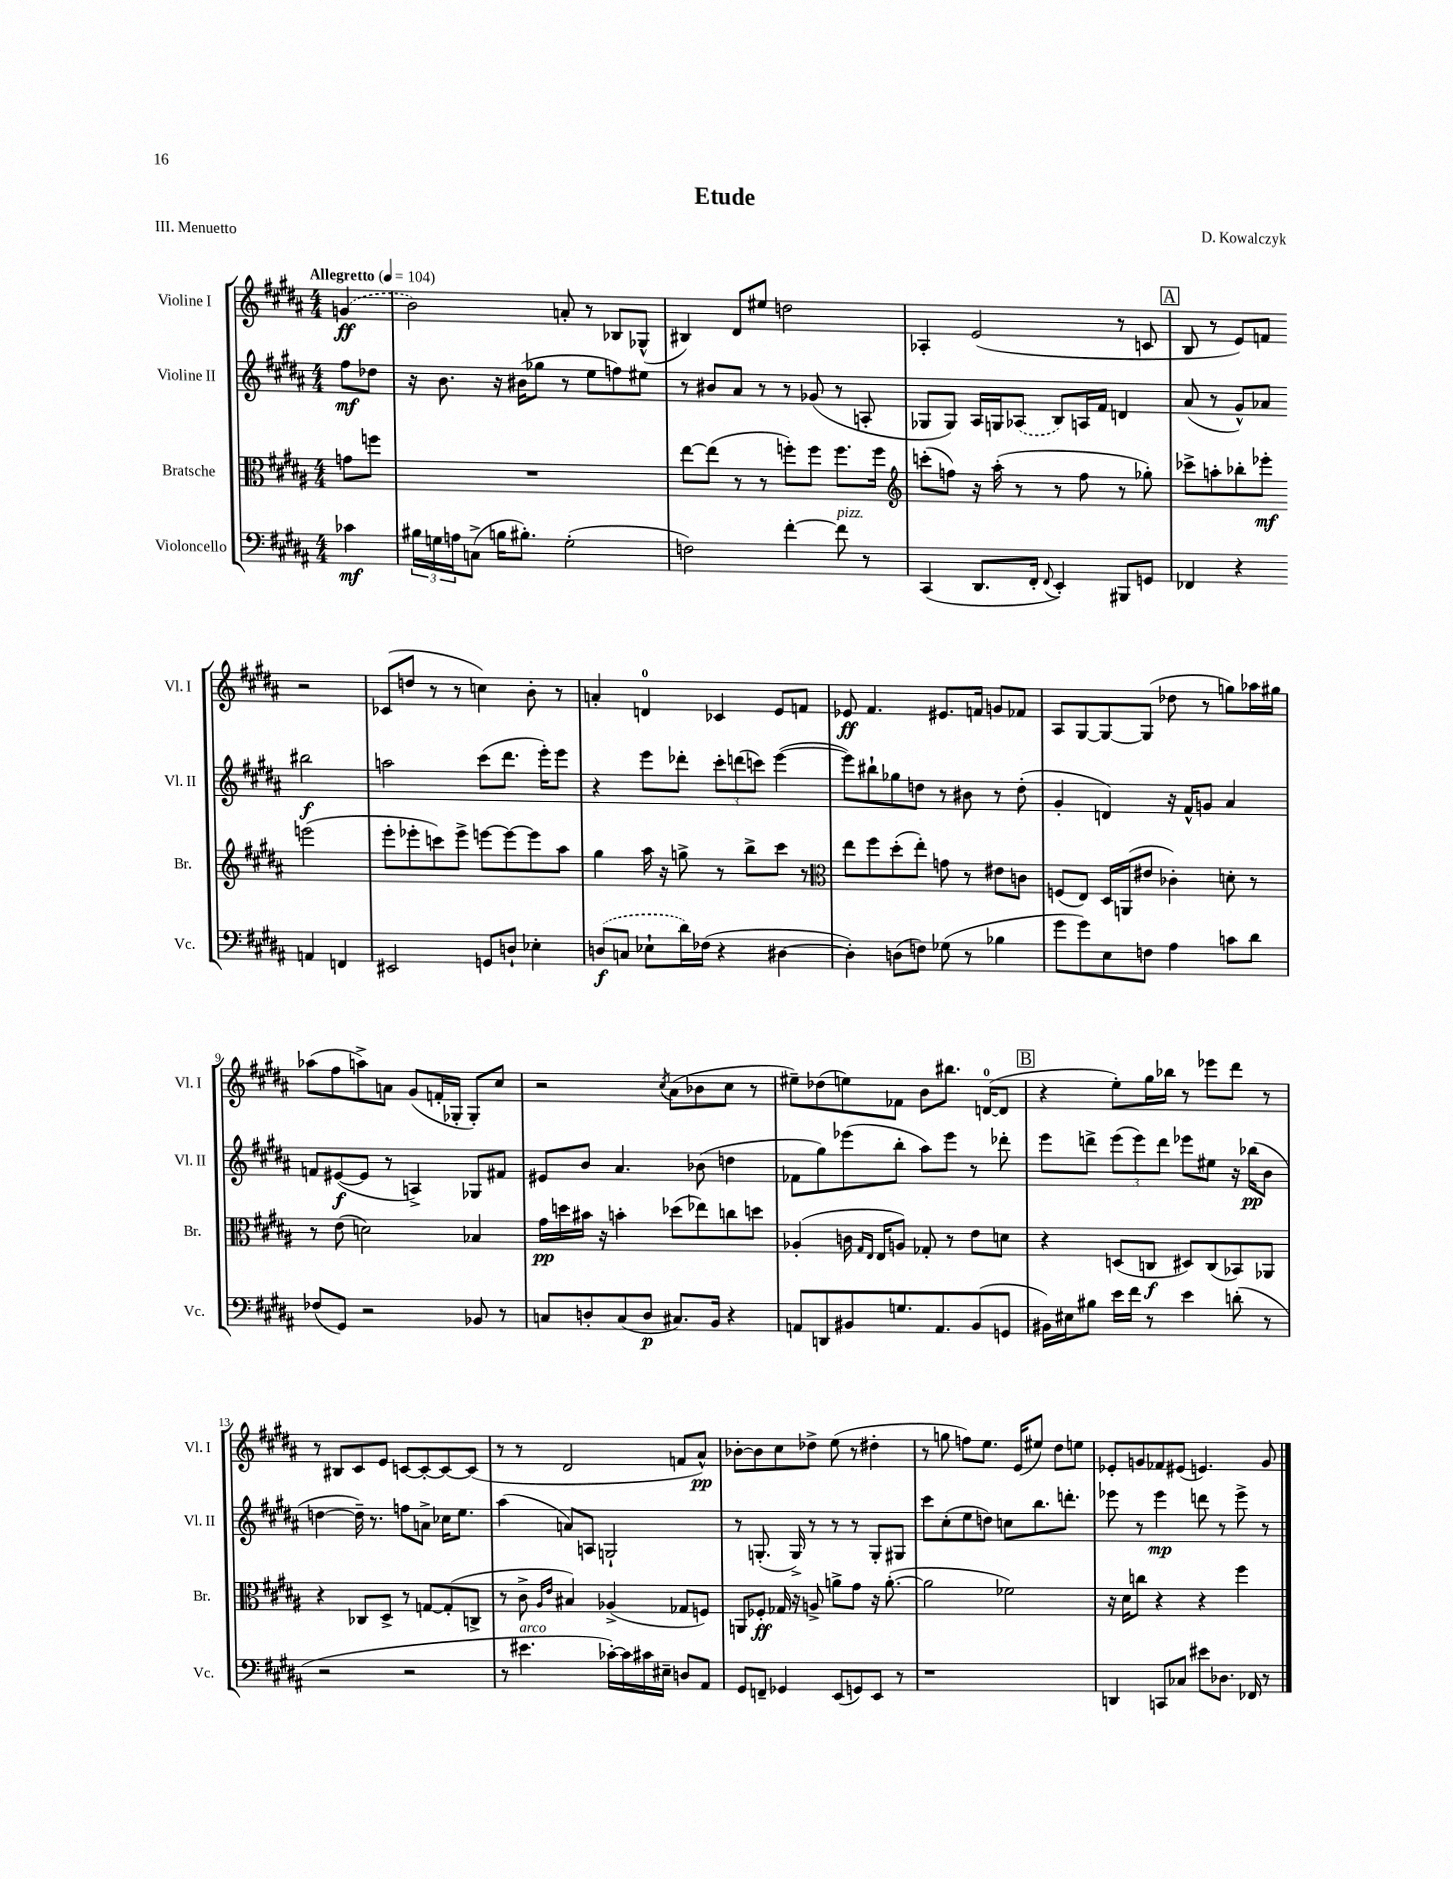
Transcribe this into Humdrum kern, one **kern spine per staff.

**kern	**kern	**kern	**kern
*staff4	*staff3	*staff2	*staff1
*clefF4	*clefC3	*clefG2	*clefG2
*k[f#c#g#d#a#]	*k[f#c#g#d#a#]	*k[f#c#g#d#a#]	*k[f#c#g#d#a#]
*M4/4	*M4/4	*M4/4	*M4/4
*MM104	*MM104	*MM104	*MM104
4c-	8g	8ff#	(4g
.	8ff	8dd-	.
=	=	=	=
24B#	1r	16r	2b)
24G	.	.	.
.	.	8.b	.
24A	.	.	.
(8C^	.	.	.
16B	.	16r	.
8.B#')	.	(16b#	.
.	.	8gg-	.
(2G'	.	8r	8a'
.	.	8ee	8r
.	.	8ff)	8B-
.	.	8ee#	(8G-^^
=	=	=	=
2F)	[8ee	8r	4B#)
.	(8ee]	8b#	.
.	8r	8a#	8d#
.	8r	8r	8ee#
[4f#'	8ff')	8r	2dd
.	8ff	(8g-	.
8f#]	8.ff	8r	.
8r	.	8A'	.
.	16ff	.	.
=	=	=	=
*	*clefG2	*	*
(4CC#	(8ccc'	8G-	4A-'
.	8ff)	8G-)	.
8.DD#	16r	16A#	(2e
.	(16aa#'	16G	.
.	8r	(8A-	.
16FF#'	.	.	.
8qqFF#	.	.	.
4EE')	8r	8B)	.
.	8ff	16A	.
.	.	16f#	.
8BBB#	8r	4d	8r
8GG	8gg-')	.	8c
=	=	=	=
4FF-	8ccc-^	(8a#	8B
.	8aa'	8r	8r
4r	8bb-'	8g#^^)	8e)
.	8eee-'	8a-	8f
4AA	(2eee	2bb#	2r
4FF	.	.	.
=	=	=	=
2EE#	8eee'	2aa	(8c-
.	8eee-'	.	8dd
.	8ccc)	.	8r
.	8eee-^	.	8r
8GG	[8eee	(8ccc#	4cc)
8D`	8eee_	8.ddd#	.
4E-'	8eee]	.	8b'
.	.	16eee')	.
.	8aa#	8eee	8r
=	=	=	=
(8D	4gg#	4r	4a'
8C	.	.	.
8E-`	16aa#	8eee	4d
.	16r	.	.
16d#)	8gg^	8ddd-'	.
(16F-	.	.	.
4r	8r	12ccc#'	4c-
.	.	(12ddd	.
.	8bb^	.	.
.	.	12ccc)	.
[4D#	8ccc#	([4eee	8e
.	8r	.	8f
=	=	=	=
*	*clefC3	*	*
4D#'])	8ee	8eee])	8e-
.	8ff#	8bb#`	4.f#
(8D	(8dd#'	8gg-	.
8F)	8ee')	8dd	.
(8G-	8g	8r	8.e#
8r	8r	8b#	.
.	.	.	16f
4B-	8e#	8r	8g
.	8c	(8dd'	8f-
=	=	=	=
8g#	(8F	4g#'	8A#
8g#)	8E)	.	[8G#
8E	16D#	4d)	8G#_
.	(16AA	.	.
8F	8e#	.	(8G#]
4A#	4c-')	16r	8dd-
.	.	16f#^^	.
.	.	8g	8r
8c	8d'	4a#	8gg)
8d#	8r	.	16aa-
.	.	.	16gg#
=	=	=	=
(8F-	8r	8f	(8aa-
8GG#)	(8e	([8e#	8ff#
2r	2d)	8e#]	8aa^)
.	.	8r	8a
.	.	4A^)	(8g#
.	.	.	16f'
.	.	.	16G-'
8BB-	4B-	8G-	8G-')
8r	.	8f#	8cc#
=	=	=	=
8C	16g#	8e#	2r
.	16dd	.	.
8D'	16b#	8b	.
.	16r	.	.
(8C	4b'	4.a#	.
8D	.	.	.
.	.	.	8qcc#
8.C#)	(8dd-	.	(8a#
.	8ee-)	(8b-	8b-
16BB	.	.	.
4r	8cc	4dd	8cc#
.	8dd	.	8r
=	=	=	=
8AA	(4A-'	8f-	8ee#~)
8DD	.	8gg#)	(8dd-
8BB#	16c	(8eee-	8ee)
.	16qqG#	.	.
.	16qqE	.	.
.	16E	.	.
8.G	8A)	8bb'	8f-
.	8G-'	8aa#)	8b
8.AA	.	.	.
.	8r	8eee-	8.bb#
(8BB#	8e	8r	.
.	.	.	([16d
8GG	8d	8ddd-'	8d]
=	=	=	=
16BB#)	4r	8eee	4r
16E#	.	.	.
8B#	.	8ddd^	.
16e	(8D	(12eee	8ee')
16f#	.	.	.
.	.	12eee)	.
8r	8C	.	16gg#
.	.	12ddd	.
.	.	.	16bb-
4e	8D#)	8eee-	8r
.	(8C	8ee#	8eee-
(8d'	8BB-)	16r	8ddd#
.	.	(16bb-	.
8r	8AA-	8b	8r
=	=	=	=
2r	4r	[4dd	8r
.	.	.	8B#
.	8C-	16dd~])	8c#
.	.	8.r	.
.	8D#^	.	8e
2r	8r	8ff	[8c
.	[8G	8a^	8c'_
.	(8G']	16cc-	8c_
.	.	8.ee	.
.	8C^	.	(8c]
=	=	=	=
8r	8r	(4aa#	8r
4.e#	8c#^	.	8r
.	16qqA#	.	.
.	16qqe	.	.
.	4B#)	8a)	2d#
.	.	8A	.
[16c-')	(4A-^	2G`	.
16c-]	.	.	.
16c#	.	.	.
16E#~	.	.	.
8D	8G-	.	8f
8AA#	8F)	.	8a#^^)
=	=	=	=
8GG#	8AA	8r	[8b-'
8FF~	8F-'	(8.G'	8b-]
4GG-	16G-	.	8cc#
.	16r	16G^)	.
.	8A^	8r	8dd-^
(8EE	8a^	8r	(8ee
8GG)	8g#	8r	8r
8EE	16r	8G'	4dd#'
.	([8.a'	.	.
8r	.	8G#	.
=	=	=	=
1r	2a]	8ccc#	8r
.	.	(8cc#'	8gg
.	.	8ee	8ff)
.	.	8dd)	8.ee
.	2f-)	8cc	.
.	.	.	(16e
.	.	8.bb	8ee#)
.	.	.	8dd#
.	.	8.ddd'	.
.	.	.	8ee
=	=	=	=
4DD	16r	8eee-	8e-'
.	16d#	.	.
.	8cc	8r	8g
8CC	4r	4eee-	8f-
8C-	.	.	(8e#
8e#	4r	8ddd	4.e)
8.D-	.	8r	.
.	4ff#	8eee-^	.
16FF-	.	.	.
8r	.	8r	8g
==	==	==	==
*-	*-	*-	*-
